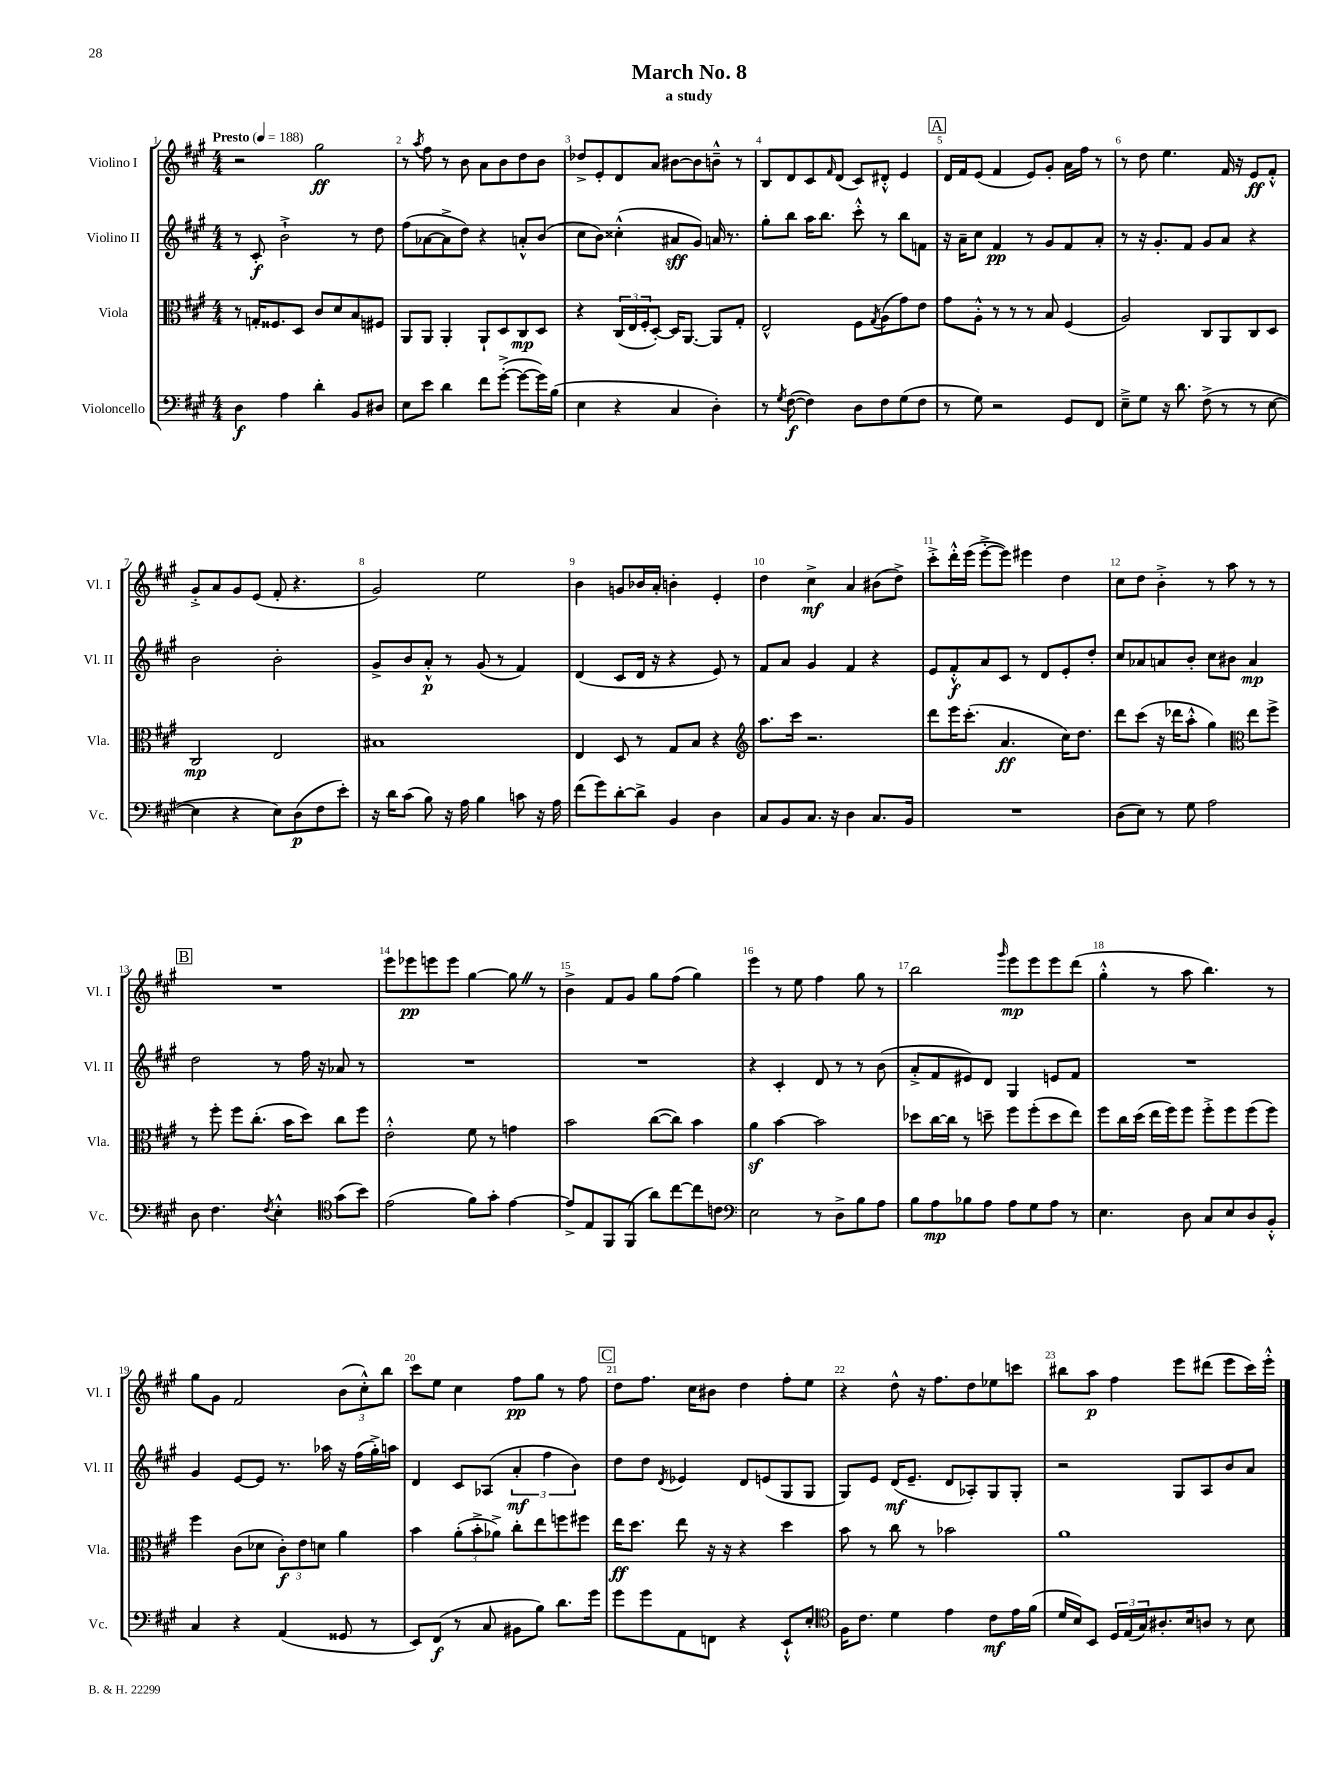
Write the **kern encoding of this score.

**kern	**kern	**kern	**kern
*staff4	*staff3	*staff2	*staff1
*clefF4	*clefC3	*clefG2	*clefG2
*k[f#c#g#]	*k[f#c#g#]	*k[f#c#g#]	*k[f#c#g#]
*M4/4	*M4/4	*M4/4	*M4/4
*MM188	*MM188	*MM188	*MM188
4D\	8r	8r	2r
.	16G'/LK	8c#'/	.
.	8.F##/	.	.
4A\	.	2b`^\	.
.	8D/J	.	.
4d'\	8c#/L	.	2gg#\
.	8d/	.	.
8BB/L	8B/	8r	.
8D#/J	8F#/J	8dd\	.
=	=	=	=
8E\L	8AA/L	(8ff#\L	8r
.	.	.	8qaa/
8e\J	8AA/J	[8a-\	8ff#\
4d\	4AA'/	8a-^\]	8r
.	.	8dd\J)	8b\
8f#\L	8AA`/L	4r	8a\L
([8g#'^\J	8D/	.	8b\
8g#\_L	8C#/	8a'^^/L	8dd\
16g#\]L)	8D/J	(8b/J	8b\J
(16B\JJ	.	.	.
=	=	=	=
4E\	4r	8cc#\L	8dd-^/L
.	.	8b\J)	8e'/
4r	(24C#/LL	(4cc##'^^\	8d/
.	24E/	.	.
.	24F#'/J	.	.
.	[8D'/J)	.	8a/J
4C#/	16D/]LK	8a#/L	[8b#\L
.	[8.AA/J	.	.
.	.	8g#/J)	8b#\]
4D'\)	8AA/]L	16a/	8b~^^\J
.	.	8.r	.
.	8G#'/J	.	8r
=	=	=	=
8r	2E^^/	8gg#'\L	8B/L
8qG#/	.	.	.
([8F#\	.	8bb\J	8d/
4F#\])	.	16aa\LK	8c#/
.	.	8.bb\J	.
.	.	.	16qqf#/
.	.	.	(8d/J
8D\L	8F#\L	8ccc#'^^\	8c#/L)
.	8qG#/	.	.
8F#\	(8A\	8r	8d#'^^/J
(8G#\	8g#\)	8bb\L	4e/
8F#\J	8e\J	8f\J	.
=	=	=	=
8r	8g#\L	16r	16d/LL
.	.	16a~\LK	16f#/J
8G#\)	8A'^^\J	8cc#\J	(8e/J
2r	8r	4f#/	4f#/
.	8r	.	.
.	8r	8r	8e/L)
.	8B/	8g#/L	8g#'/J
8GG#/L	(4F#/	8f#/	16a\LL
.	.	.	16ff#\JJ
8FF#/J	.	8a'/J	8r
=	=	=	=
8E~^\L	2A/)	8r	8r
8G#\J	.	16r	8dd\
.	.	8.g#'/L	.
16r	.	.	4.ee\
8.d\	.	.	.
.	.	8f#/J	.
(8F#^\	8C#/L	8g#/L	.
8r	8AA/	8a/J	16f#/
.	.	.	16r
8r	8C#/	4r	8e/L
[8E\	8D/J	.	8f#'^^/J
=	=	=	=
4E\]	2C#/	2b\	8g#'^/L
.	.	.	8a/
4r	.	.	8g#/
.	.	.	(8e/J
8E\L)	2E/	2b'\	8f#'/
(8D\	.	.	4.r
8F#\	.	.	.
8e'\J)	.	.	.
=	=	=	=
16r	1B#	8g#^/L	2g#/)
16d\LK	.	.	.
(8c#\J	.	8b/	.
8B\)	.	8a'^^/J	.
16r	.	8r	.
16A\	.	.	.
4B\	.	(8g#/	2ee\
.	.	8r	.
8c\	.	4f#/)	.
16r	.	.	.
16A\	.	.	.
=	=	=	=
(8f#\L	4E/	(4d/	4b\
8g#\)	.	.	.
[8d'\	8D/	8c#/L	8g/L
8d^\]J	8r	16d/Jk	16b-/L
.	.	16r	16a'/JJ
4BB/	8G#/L	4r	4b'\
.	8B/J	.	.
4D\	4r	8e/)	4e'/
.	.	8r	.
=	=	=	=
*	*clefG2	*	*
8C#/L	8.aa\L	8f#/L	4dd\
8BB/	.	8a/J	.
.	16ccc#\Jk	.	.
8.C#/J	2.r	4g#/	4cc#^\
16r	.	.	.
4D\	.	4f#/	4a/
8.C#/L	.	4r	(8b#\L
.	.	.	8dd^\J)
16BB/Jk	.	.	.
=	=	=	=
1r	8ddd\L	8e/L	8ccc#'^\L
.	16eee\K	8f#'^^/	16ddd'^^\L
.	(8.ccc#'\J	.	(16eee\JJ
.	.	8a/	[8eee'^\L
.	4.a/	8c#/J	8eee\]J)
.	.	8r	4eee#\
.	.	8d/L	.
.	16cc#\LK)	8e'/	4dd\
.	8.dd\J	.	.
.	.	8dd'/J	.
=	=	=	=
(8D\L	8ddd\L	8cc#/L	8cc#\L
8E\J)	(8ccc#\J	8a-/	8dd\J
8r	16r	8a/	4b'^\
.	16ddd-\LK	.	.
8G#\	8aa'^^\J	8b'/J	.
2A\	4gg#\)	8cc#\L	8r
.	.	8b#\J	8aa\
*	*clefC3	*	*
.	8ee\L	4a/	8r
.	8ff#^\J	.	8r
=	=	=	=
8D\	8r	2dd\	1r
4.F#\	8ff#'\	.	.
.	8ff#\L	.	.
.	(8.cc#'\J	.	.
8qF#/	.	.	.
4E'^^\	.	8r	.
.	16b\LK	.	.
.	8dd\J)	16ff#\	.
.	.	16r	.
*clefC4	*	*	*
(8g#\L	8cc#\L	8a-/	.
8b\J)	8ff#\J	8r	.
=	=	=	=
(2e\	2e'^^\	1r	8eee\L
.	.	.	8eee-\
.	.	.	8eee\
.	.	.	8eee\J
8f#\L)	8f#\	.	[4gg#\
8g#'\J	8r	.	.
[4e\	4g\	.	8gg#\]
.	.	.	8r
=	=	=	=
8e^/]L	2b\	1r	4b^\
8E/	.	.	.
8FF#/	.	.	8f#/L
(8FF#/J	.	.	8g#/J
8a\L)	([8cc#\L	.	8gg#\L
[8cc#\	8cc#\]J)	.	(8ff#\J
8cc#\]	4b\	.	4gg#\)
8c\J	.	.	.
=	=	=	=
*clefF4	*	*	*
2E\	4a\	4r	4eee\
.	[4b\	4c#'/	8r
.	.	.	8ee\
8r	2b\]	8d/	4ff#\
8D^\L	.	8r	.
8B\	.	8r	8gg#\
8A\J	.	(8b\	8r
=	=	=	=
8B\L	8dd-\L	8a'^/L	2bb\
8A\	[16cc#\L	8f#/	.
.	16cc#\]JJ	.	.
8B-\	8r	8e#/)	.
8A\J	8dd~\	8d/J	.
.	.	.	16qqggg#/
8A\L	8ff#\L	4G#/	8eee\L
8G#\	(8ff#'\	.	8eee\
8A\J	8dd\	8e/L	8eee\
8r	8ee\J)	8f#/J	(8ddd\J
=	=	=	=
4.E\	8ff#\L	1r	4gg#'^^\
.	16cc#\L	.	.
.	(16dd\JJ	.	.
.	16ee\LL	.	8r
.	16ff#\J)	.	.
8D\	8ff#\J	.	8aa\
8C#/L	8ff#'^\L	.	4.bb\)
8E/	8ff#\	.	.
8D/	(8ff#\	.	.
8BB'^^/J	8ff#\J)	.	8r
=	=	=	=
4C#/	4ff#\	4g#/	8gg#\L
.	.	.	8g#\J
4r	(8c#\L	[8e/L	2f#/
.	8d-\J	8e/]J	.
(4AA/	12c#'\L)	8.r	.
.	12e\	.	.
.	12d\J	.	.
.	.	16aa-\	.
8GG##/	4a\	16r	(12b\L
.	.	(16ff#\LL	.
.	.	.	12cc#'^^\)
8r	.	16gg#'^\)	.
.	.	.	12bb\J
.	.	16aa\JJ	.
=	=	=	=
8EE/L)	4b\	4d/	8ccc#\L
(8FF#/J	.	.	8ee\J
8r	(12a'\L	8c#/L	4cc#\
.	12b'^\	.	.
8C#/	.	(8A-/J	.
.	12a-^\J)	.	.
8BB#\L	8cc#'\L	6a'/	8ff#\L
8B\J)	8ee\	.	8gg#\J
.	.	6ff#\	.
8.d\L	8ff\	.	8r
.	.	6b\)	.
.	8ff#\J	.	8ff#\
16g#\Jk	.	.	.
=	=	=	=
8g#\L	16ee\LK	8dd\L	8dd\L
.	8.dd\J	.	.
8g#\	.	8dd\J	8.ff#\J
.	.	8qd/	.
8AA\	8ee\	4e-/	.
.	.	.	16cc#\LK
8FF\J	16r	.	8b#\J
.	16r	.	.
4r	4r	8d/L	4dd\
.	.	(8e/	.
8EE`^^/L	4dd\	8G#/	8ff#'\L
8E'/J	.	8G#/J	8ee\J
=	=	=	=
*clefC4	*	*	*
16F#\LK	8b\	8G#/L)	4r
8.c#\J	.	.	.
.	8r	8e/J	.
4d\	8cc#\	(16d/LK	8dd^^\
.	.	8.e~/J	.
.	8r	.	16r
.	.	.	8.ff#\L
4e\	2b-\	8d/L	.
.	.	8A-'/)	8dd\
8c#\L	.	8G#/	8ee-\
16e\L	.	8G#'/J	8ccc\J
(16f#\JJ	.	.	.
=	=	=	=
16d/LL	1a	2r	8bb#\L
16B/J)	.	.	.
8BB/J	.	.	8aa\J
24D/LL	.	.	4ff#\
(24E/	.	.	.
24G#/J)	.	.	.
8.A#'/	.	.	.
.	.	8G#/L	8eee\L
16B/k	.	.	.
8A/J	.	8A/	(8ddd#\J
8r	.	8b/	8eee\L
8B\	.	8a/J	16ccc#\L)
.	.	.	16eee'^^\JJ
==	==	==	==
*-	*-	*-	*-
